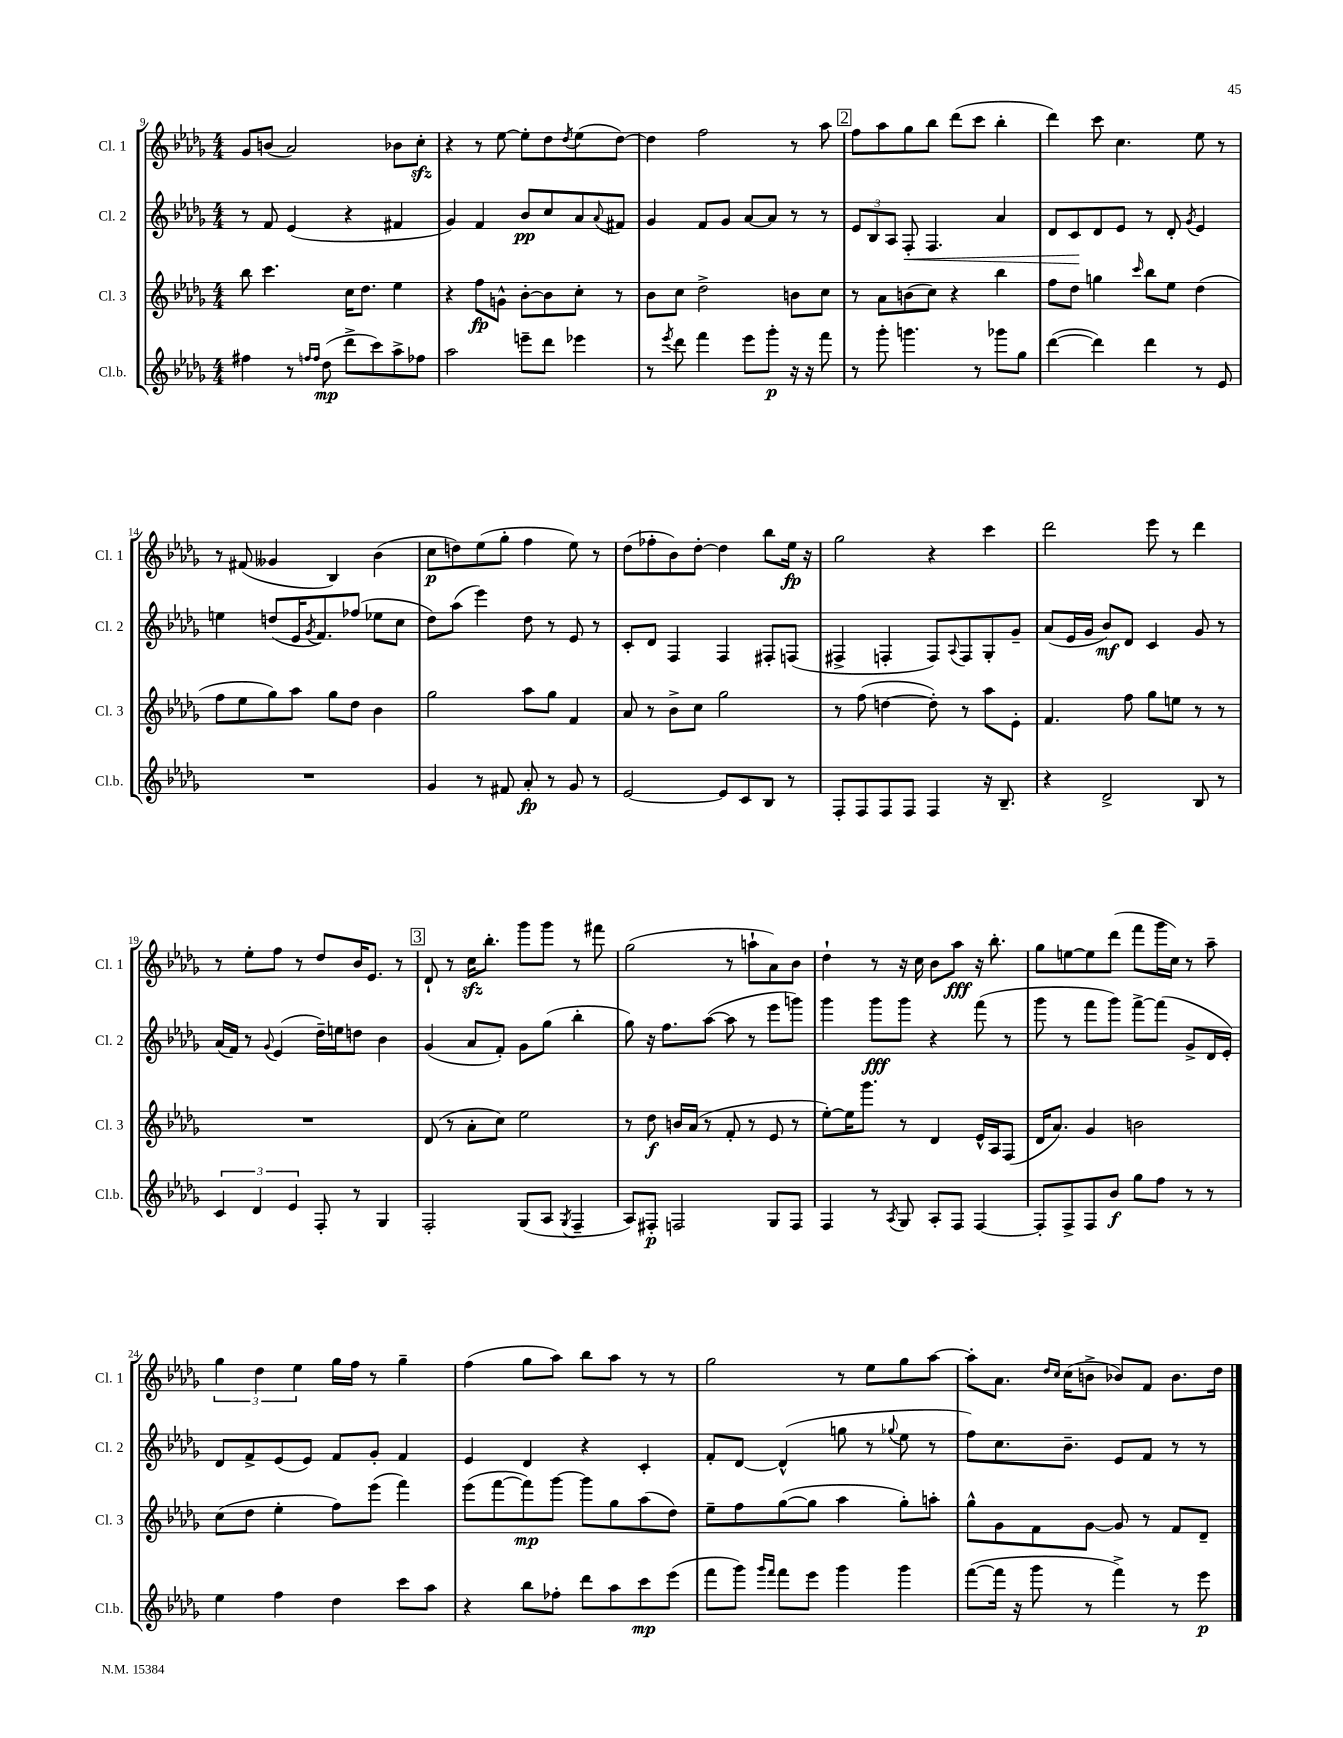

**kern	**kern	**kern	**kern
*staff4	*staff3	*staff2	*staff1
*clefG2	*clefG2	*clefG2	*clefG2
*k[b-e-a-d-g-]	*k[b-e-a-d-g-]	*k[b-e-a-d-g-]	*k[b-e-a-d-g-]
*M4/4	*M4/4	*M4/4	*M4/4
4ff#	8bb-	8r	8g-
.	4.ccc	8f	(8b
8r	.	(4e-	2a-)
16qqff	.	.	.
16qqff	.	.	.
(8dd-	.	.	.
8ddd-^	16cc	4r	.
.	8.dd-	.	.
8ccc)	.	.	.
8aa-^	4ee-	4f#	8b-
8ff-	.	.	8cc'
=	=	=	=
2aa-	4r	4g-)	4r
.	8ff	4f	8r
.	8g^^	.	[8ee-
8eee~	[8b-'	8b-	8ee-']
8ddd-	8b-]	8cc	8dd-
.	.	.	8qdd-
4eee-	8cc'	8a-	(8ee-
.	.	8qqa-	.
.	8r	8f#	[8dd-)
=	=	=	=
8r	8b-	4g-	4dd-]
8qeee-	.	.	.
8ddd-	8cc	.	.
4fff	2dd-^	8f	2ff
.	.	8g-	.
8eee-	.	[8a-	.
8ggg-'	.	8a-]	.
16r	8b	8r	8r
16r	.	.	.
8fff	8cc	8r	8aa-
=	=	=	=
8r	8r	12e-	8ff
.	.	12B-	.
8ggg-'	8a-	.	8aa-
.	.	12A-	.
4.ggg	(8b	8F'	8gg-
.	8cc)	4.F	8bb-
.	4r	.	(8ddd-
8r	.	.	8ccc
8ggg-	4bb-	4a-	4bb-'
8gg-	.	.	.
=	=	=	=
([4ddd-	8ff	8d-	4ddd-)
.	8dd-	8c	.
4ddd-])	4gg	8d-	8ccc
.	.	8e-	4.cc
.	16qqccc	.	.
4ddd-	8bb-	8r	.
.	8ee-	8d-'	.
.	.	8qg-	.
8r	(4dd-	4e-	8ee-
8e-	.	.	8r
=	=	=	=
1r	8ff	4ee	8r
.	8ee-	.	(8f#
.	8gg-)	(8dd	4g--
.	8aa-	16e-	.
.	.	8qg-	.
.	.	8.f)	.
.	8gg-	.	4B-)
.	8dd-	(8ff-	.
.	4b-	8ee-	(4b-
.	.	8cc	.
=	=	=	=
4g-	2gg-	8dd-)	8cc
.	.	(8aa-	8dd)
8r	.	4eee-)	(8ee-
8f#	.	.	8gg-'
8a-'	8aa-	8dd-	4ff
8r	8gg-	8r	.
8g-	4f	8e-	8ee-)
8r	.	8r	8r
=	=	=	=
[2e-	8a-	8c'	(8dd-
.	8r	8d-	8ff-'
.	8b-^	4F	8b-)
.	8cc	.	[8dd-'
8e-]	2gg-	4F	4dd-]
8c	.	.	.
8B-	.	8F#'	8bb-
8r	.	(8F	16ee-
.	.	.	16r
=	=	=	=
8F'	8r	4F#^	2gg-
8F	(8ff	.	.
8F	[4dd	4F'	.
8F	.	.	.
4F	8dd'])	8F)	4r
.	.	8qqA-	.
.	8r	8F	.
16r	8aa-	8G-'	4ccc
8.B-~	.	.	.
.	8e-'	8g-~	.
=	=	=	=
4r	4.f	(8a-	2ddd-
.	.	16e-	.
.	.	16g-	.
2d-^	.	8b-)	.
.	8ff	8d-	.
.	8gg-	4c	8eee-
.	8ee	.	8r
8B-	8r	8g-	4ddd-
8r	8r	8r	.
=	=	=	=
6c	1r	(16a-	8r
.	.	16f)	.
.	.	8r	8ee-'
6d-	.	.	.
.	.	8qqg-	.
.	.	(4e-	8ff
6e-	.	.	.
.	.	.	8r
8F'	.	16dd-~)	8dd-
.	.	16ee	.
8r	.	8dd	16b-
.	.	.	8.e-
4G-	.	4b-	.
.	.	.	8r
=	=	=	=
2F'	(8d-	(4g-	8d-`
.	8r	.	8r
.	8a-'	8a-	16cc
.	.	.	8.bb-'
.	8cc)	8f')	.
(8G-	2ee-	8g-	8ggg-
8A-	.	(8gg-	8ggg-
8qG-	.	.	.
4F~	.	4bb-'	8r
.	.	.	8fff#
=	=	=	=
8A-)	8r	8gg-)	(2gg-
8F#'	8dd-	16r	.
.	.	8.ff	.
2F	16b	.	.
.	(16a-	.	.
.	8r	([8aa-	.
.	8f'	8aa-]	8r
.	8r	8r	8aa`
8G-	8e-	8eee-	8a-)
8F	8r	8ggg)	8b-
=	=	=	=
4F	[8ee-')	4ggg-	4dd-`
.	16ee-]	.	.
.	8.ggg-	.	.
8r	.	8ggg-	8r
8qA-	.	.	.
8G-	8r	8ggg-	16r
.	.	.	16cc
8A-'	4d-	4r	8b-
8F	.	.	8aa-
[4F	16e-^^	(8fff	16r
.	16A-	.	8.bb-'
.	(8F	8r	.
=	=	=	=
8F']	16d-	8ggg-	8gg-
.	8.a-)	.	.
8F^	.	8r	[8ee
8F	4g-	8fff	8ee]
8b-	.	8ggg-)	(8ddd-
8gg-	2b	[8fff^	8fff
8ff	.	(8fff]	16ggg-
.	.	.	16cc)
8r	.	8g-^	8r
8r	.	16d-	8aa-~
.	.	16e-')	.
=	=	=	=
4ee-	(8cc	8d-	6gg-
.	8dd-	8f^	.
.	.	.	6dd-
4ff	4ee-'	(8e-	.
.	.	.	6ee-
.	.	8e-)	.
4dd-	8ff)	8f	16gg-
.	.	.	16ff
.	(8eee-	8g-'	8r
8ccc	4fff)	4f	4gg-~
8aa-	.	.	.
=	=	=	=
4r	(8eee-	4e-	(4ff
.	[8fff	.	.
8bb-	8fff])	4d-	8gg-
8ff-'	[8ggg-	.	8aa-)
8ddd-	8ggg-]	4r	8bb-
8aa-	8gg-	.	8aa-
8ccc	(8aa-	4c'	8r
(8eee-	8dd-)	.	8r
=	=	=	=
8fff	8ee-~	8f'	2gg-
8ggg-)	8ff	[8d-	.
16qqggg-	.	.	.
16qqfff	.	.	.
8fff	([8gg-	(4d-^^]	.
8eee-	8gg-]	.	.
4ggg-	4aa-	8gg	8r
.	.	8r	8ee-
.	.	8qqgg-	.
4ggg-	8gg-')	8ee-	8gg-
.	8aa'	8r	[8aa-
=	=	=	=
([8fff	8gg-^^	8ff)	8aa-']
16fff]	8g-	8.cc	8.a-
16r	.	.	.
8ggg-	8f	.	.
.	.	.	16qqdd-
.	.	.	16qqcc
.	.	8.b-~	(16cc
8r	[8g-	.	8b^
4fff^)	8g-]	8e-	8b-)
.	8r	8f	8f
8r	8f	8r	8.b-
8eee-	8d-~	8r	.
.	.	.	16dd-
==	==	==	==
*-	*-	*-	*-
